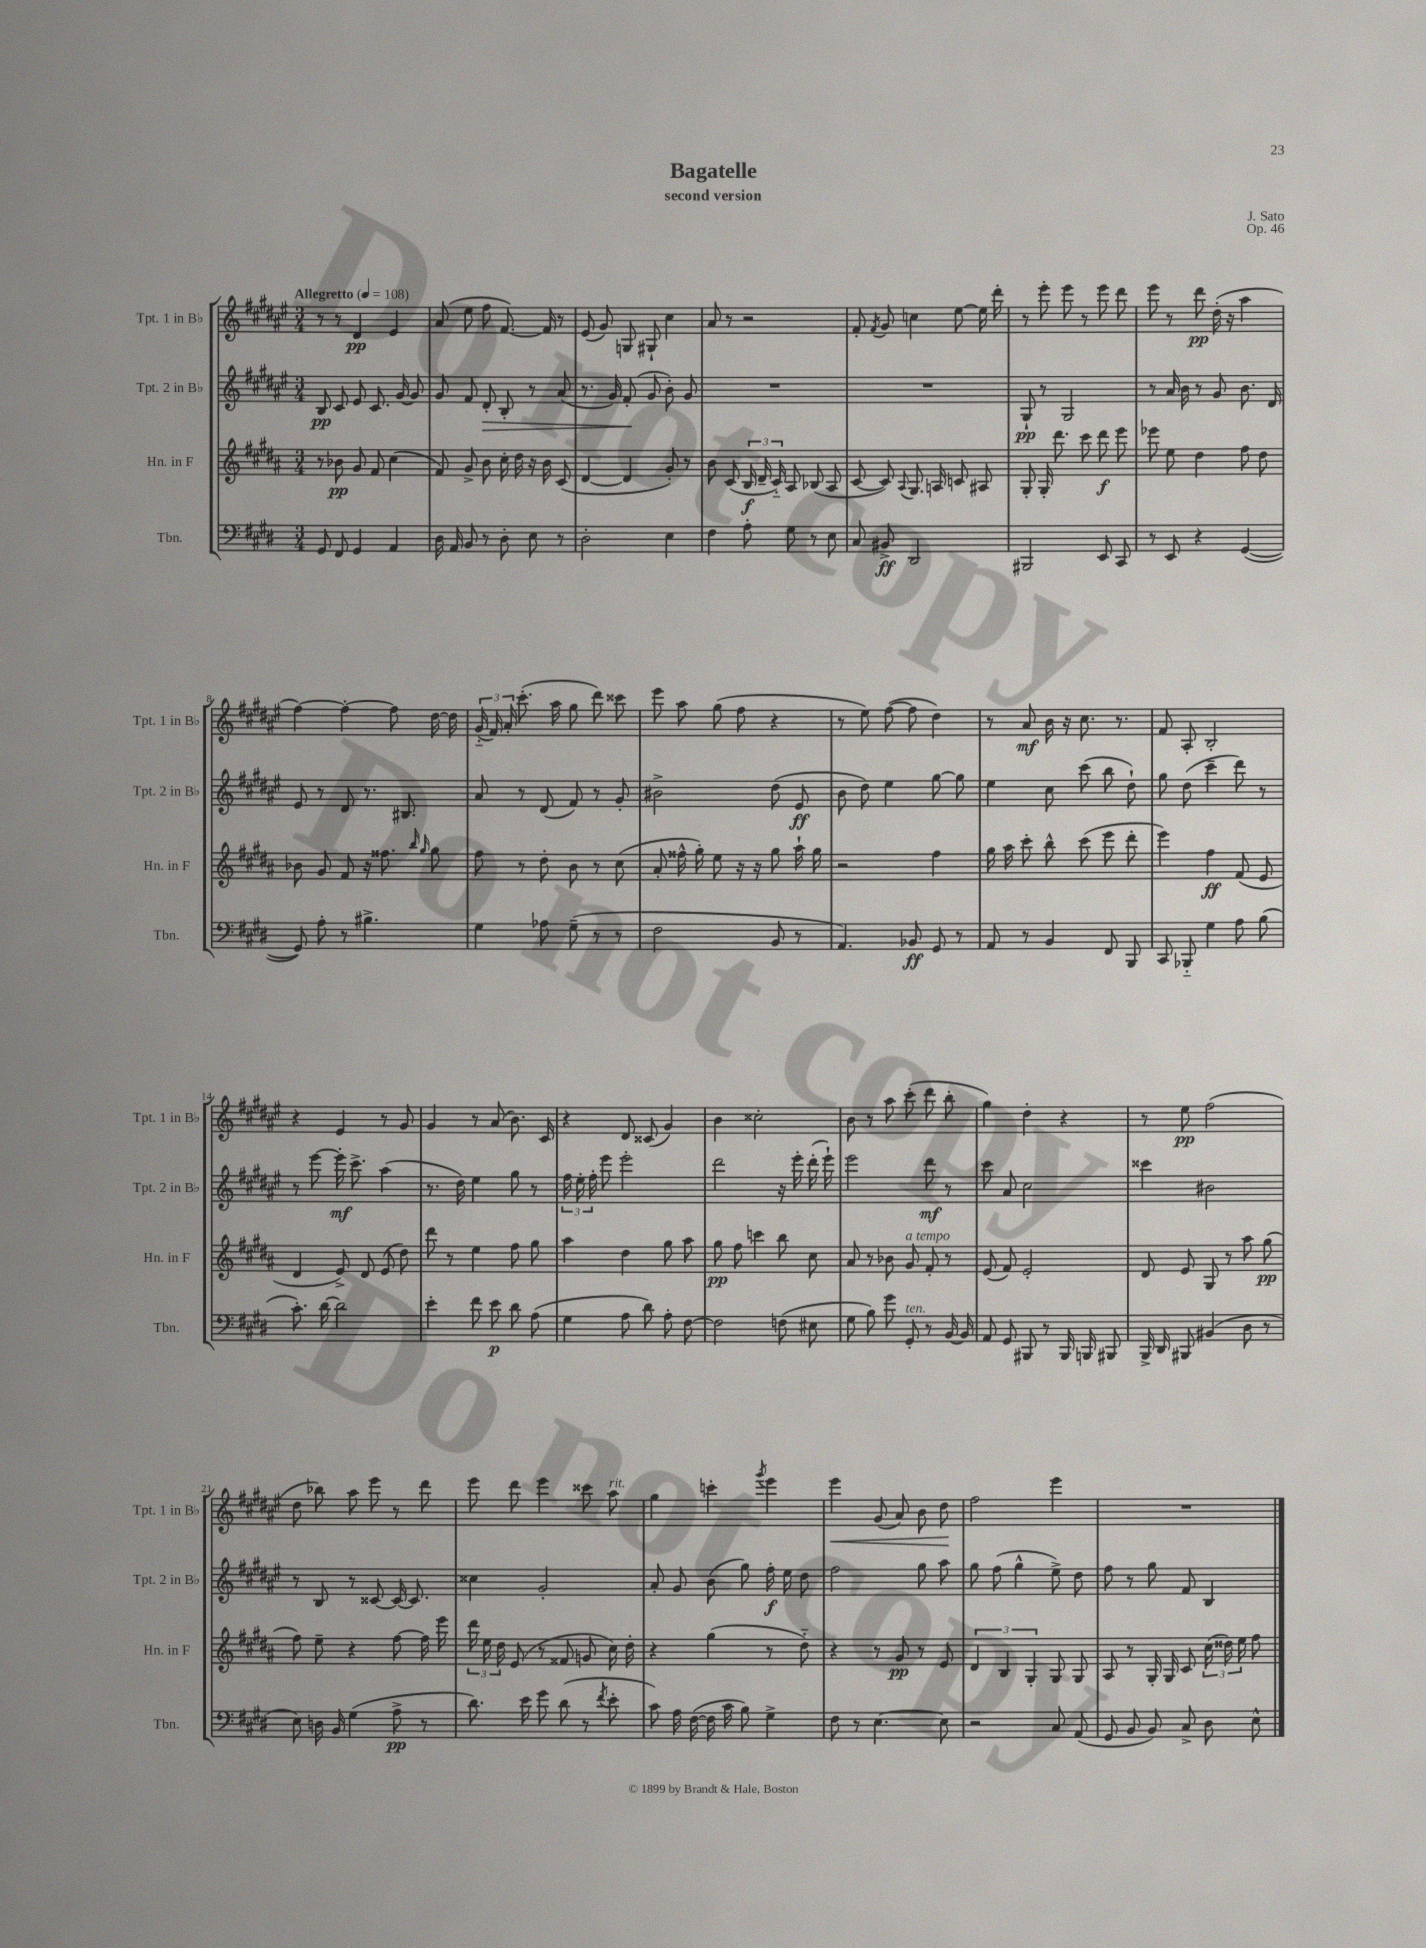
\header { title = "Bagatelle" composer = "J. Sato" subtitle = "second version" opus = "Op. 46" }
<<
\new StaffGroup <<
\new Staff = "s0" \with { instrumentName = "Tpt. 1 in Bb" shortInstrumentName = "Tpt. 1 in Bb" } {
    \clef treble \key fis \major \numericTimeSignature \time 3/4 \tempo "Allegretto" 4 = 108
    \autoBeamOff r8 r8 dis'4\pp eis'4 |
    ais'8( eis''8 fis''8 fis'8.~) fis'16 r8 |
    eis'8( gis'8) g8 gis8-! cis''4 |
    ais'8 r8 r2 |
    fis'8-. \acciaccatura { fis'8 } gis'8 c''4 eis''8~ eis''16 dis'''16-. |
    r8 eis'''8-. eis'''8 r8 eis'''8 dis'''8 |
    eis'''8 r8 dis'''8\pp dis''16-.( r16 ais''4 |
    fis''4~) fis''4~-. fis''8 dis''16~ dis''16 |
    \tuplet 3/2 { gis'16-_( fis'16) ais'16-. } cis'''8.-.( ais''16 gis''8 dis'''8) cisis'''8 |
    eis'''8 ais''8 gis''8( fis''8 r4 |
    r8 eis''8) fis''8~( fis''8 dis''4) |
    r8 ais'8\mf b'16 r16 cis''8. r8. |
    fis'8 ais8-. b2-. |
    r4 eis'4 r8 gis'8 |
    gis'4 r8 ais'8( b'8.) cis'16 |
    r4 dis'8 cisis'8( gis'4) |
    b'4 cisis''2-. |
    b'8 r8 ais''8 cis'''8-.( dis'''8 b''8-. |
    gis''4) dis''4-. r4 |
    r8 eis''8\pp fis''2( |
    dis''8 bes''8) ais''8 eis'''8 r8 dis'''8 |
    eis'''8 dis'''8 eis'''4 cisis'''8 ais''8^\markup { \italic "rit." } |
    gis''4 c'''4-. \acciaccatura { gis'''8 } eis'''4 |
    eis'''4\< gis'8( ais'8) b'8 dis''8\! |
    fis''2 eis'''4 |
    R2. \bar "|." |
}
\new Staff = "s1" \with { instrumentName = "Tpt. 2 in Bb" shortInstrumentName = "Tpt. 2 in Bb" } {
    \clef treble \key fis \major \numericTimeSignature \time 3/4
    \autoBeamOff b8\pp cis'8 eis'8 cis'8. gis'16~ gis'8 |
    gis'8 fis'8 dis'8-.\> b8-. r8 ais'8( |
    r8. gis'16) fis'8-.\!( gis'8 b'8-.) gis'8 |
    R2. |
    R2. |
    gis8-!\pp r8 gis2 |
    r8 ais'16 b'16 r8 gis'8 b'8. dis'16 |
    eis'8 r8 dis'8 r8. bis8. |
    ais'8 r8 dis'8( fis'8) r8 gis'8-. |
    bis'2-> dis''8( eis'8\ff |
    b'8 dis''8) eis''4 gis''8~ gis''8 |
    eis''4 cis''8 cis'''8( b''8 dis''8-!) |
    gis''8 dis''8( cis'''4-- dis'''8) r8 |
    r8 eis'''8~ eis'''16-.\mf cis'''8.-> ais''4( |
    r8. dis''16) eis''4 gis''8 r8 |
    \tuplet 3/2 { fis''16 eis''16-. fis''16-. } eis'''8 eis'''2-. |
    dis'''2 r16 eis'''16-. dis'''16-.( eis'''16-!) |
    eis'''2 dis'''8\mf r8 |
    cis'''8 ais'8 cis''2 |
    cisis'''4 bis'2 |
    r8 b8 r8 cisis'8~ cisis'16~ cisis'8. |
    cisis''4 gis'2-. |
    ais'8-. gis'8 b'8( gis''8) fis''16-.\f eis''16 dis''8 |
    fis''2 gis''8 ais''8 |
    gis''8 fis''8( gis''4-^ eis''8->) dis''8 |
    fis''8 r8 gis''8 fis'8 b4 \bar "|." |
}
\new Staff = "s2" \with { instrumentName = "Hn. in F" shortInstrumentName = "Hn. in F" } {
    \clef treble \key b \major \numericTimeSignature \time 3/4
    \autoBeamOff r8 bes'8\pp gis'8 fis'8 cis''4( |
    fis'8) gis'8-> b'8 cis''16-. dis''16 r16 b'16 cis'8( |
    dis'4~ dis'4 gis'8-.) r8 |
    b'8 cis'8( \tuplet 3/2 { b16\f dis'16-- cis'16-_) } ais8 bes8( ais8 |
    cis'8~ cis'8) \appoggiatura { ais8 } gis8. a16 c'8 ais8 |
    gis8-. gis16-. dis'''8. cis'''8 dis'''8\f e'''8 |
    ees'''8 e''8 dis''4 fis''8 dis''8 |
    bes'8 gis'8 fis'8 r16 fisis''8. \grace { b''16 gis''16 } gis''8 |
    fis''8 r8 dis''8-. b'8 r8 cis''8( |
    ais'8-. fisis''16-^ gis''16-.) e''8 r16 r16 gis''8 ais''16-! gis''16 |
    r2 fis''4 |
    gis''16 ais''16 cis'''8-. b''8-^ cis'''8( e'''8 dis'''8-. |
    e'''4) fis''4\ff fis'8( e'8 |
    dis'4 e'8->) dis'8 e'8( dis''8) |
    dis'''8 r8 e''4 fis''8 gis''8 |
    ais''4 dis''4 gis''8 ais''8 |
    gis''8\pp fis''8 c'''4 b''8 cis''8 |
    ais'8 r8 bes'8 gis'8^\markup { \italic "a tempo" } fis'8-. r8 |
    e'8( fis'8) e'2-. |
    dis'8 e'8 gis8 r8 ais''8 gis''8\pp( |
    fis''8) e''8-- r4 fis''8~ fis''16 e'''16 |
    \tuplet 3/2 { dis'''16 e''16 dis''16 } e'8( r8 fisis'8 g'8 cis''16) dis''16-. |
    r4 gis''4( r8 dis''8-_) |
    r4 r8 gis'8\pp r8 e'8 |
    \tuplet 3/2 { dis'4 b4 gis4-. } gis8 gis8 |
    ais8 r8 gis16-. gis16 cis'8 \tuplet 3/2 { cis''16( disis''16) e''16 } fis''8 \bar "|." |
}
\new Staff = "s3" \with { instrumentName = "Tbn." shortInstrumentName = "Tbn." } {
    \clef bass \key e \major \numericTimeSignature \time 3/4
    \autoBeamOff gis,8 fis,8 gis,4 a,4 |
    dis16 a,16 b,8 r8 dis8-. e8 r8 |
    dis2-. e4 |
    fis4 a8-. gis8 r8 e8 |
    cis8 bis,8->\ff dis,2 |
    bis,,2 e,8 cis,8 |
    r8 e,8 r4 gis,4~( |
    gis,8) a8-. r8 bis4.-> |
    gis4 aes8 gis8--( r8 r8 |
    fis2 b,8 r8 |
    a,4.) bes,8\ff gis,8 r8 |
    a,8 r8 b,4 fis,8 b,,8 |
    cis,8 bes,,8-_ gis4 a8 b8( |
    cis'8.-.) dis'16~ dis'2 |
    e'4-. fis'8 e'8\p dis'8 a8( |
    gis4 a8 dis'8) a8-. fis8~ |
    fis2 f8( eis8 |
    gis8 b8) gis'8 gis,8-.^\markup { \italic "ten." } r8 b,16~ b,16 |
    a,8 gis,8 bis,,8 r8 bis,,16 b,,16 bis,,8 |
    b,,16-> dis,16 bis,,8 bis,4( dis8 r8 |
    e8) d16 b,16 gis4( a8->\pp r8 |
    dis'8.) e'16 gis'8 dis'8( r8 \acciaccatura { fis'8 } e'8-. |
    cis'8) a16 fis16~( fis16 cis'16 b8) gis4-> |
    fis8 r8 e4.~ e8 |
    r2 cis8 a,8( |
    gis,8 b,8 b,8) cis8-> dis8 e8-^ \bar "|." |
}
>>
>>
